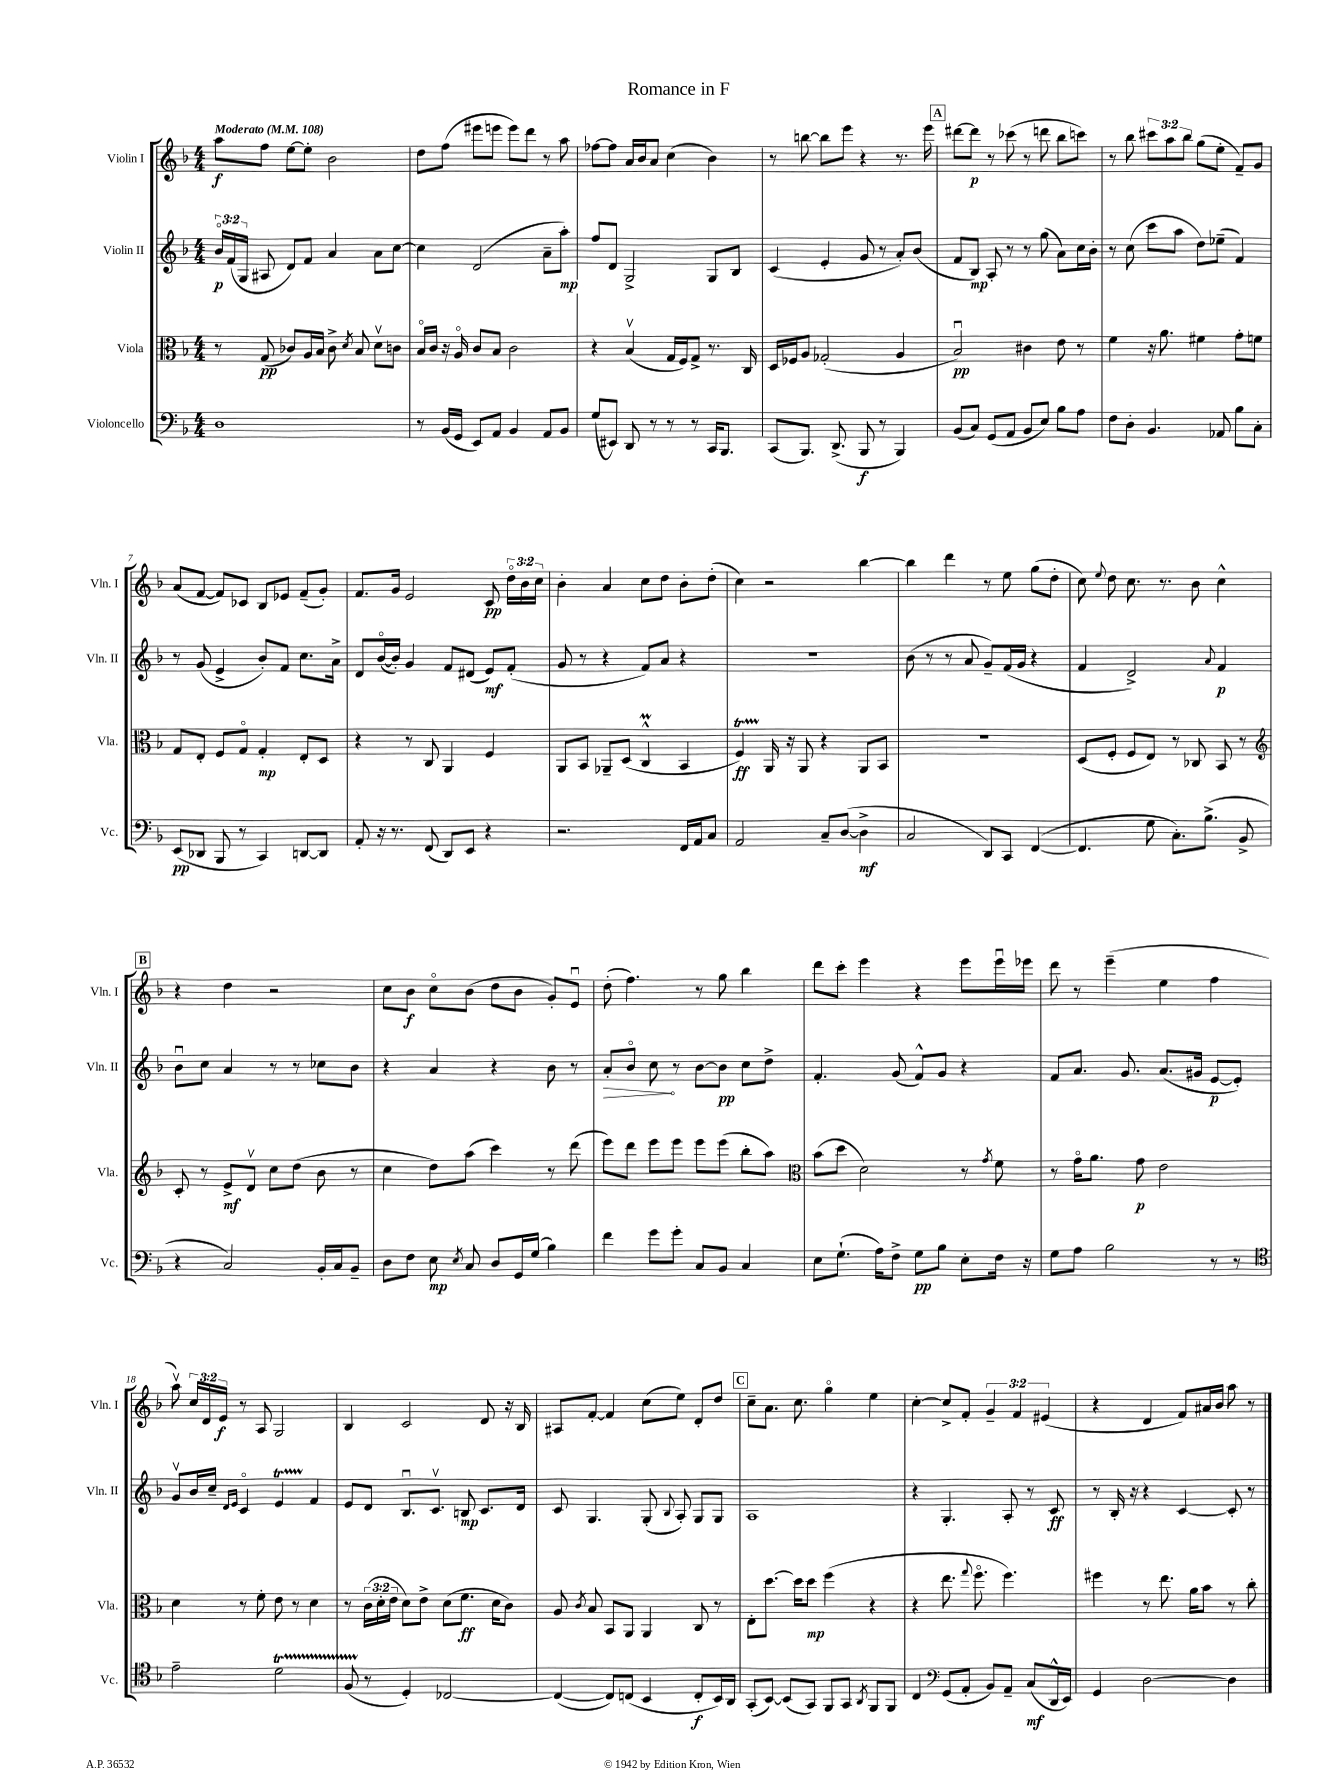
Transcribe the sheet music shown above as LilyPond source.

\header { title = "Romance in F" }
<<
\new StaffGroup <<
\new Staff = "s0" \with { instrumentName = "Violin I" shortInstrumentName = "Vln. I" } {
    \clef treble \key f \major \numericTimeSignature \time 4/4 \override Staff.TupletNumber.text = #tuplet-number::calc-fraction-text \tempo "Moderato" 4 = 108
    \autoBeamOff a''8[\f f''8] e''8[~ e''8]-. bes'2 |
    d''8[ f''8]( eis'''8[ e'''8] e'''8[) d'''8] r8 a''8 |
    fes''8[~ fes''8] a'16[ bes'16 a'8] c''4( bes'4) |
    r8 b''8~ b''8[ e'''8] r4 r8. e'''16 |
    \mark \markup { \box "A" } dis'''8[~ dis'''8]\p r8 ces'''8( r8 d'''8 bes''8[ c'''8]) |
    r8 bes''8 \tuplet 3/2 { cis'''8[ a''8 bes''8] } g''8[( e''8]-. f'8[--) g'8] |
    a'8[( f'8]~ f'8[) ces'8] bes8[ ees'8] f'8[--( g'8]-.) |
    f'8.[ g'16] e'2 c'8\pp \tuplet 3/2 { d''16[\flageolet bes'16 c''16] } |
    bes'4-. a'4 c''8[ d''8] bes'8[-. d''8]-.( |
    c''4) r2 bes''4~ |
    bes''4 d'''4 r8 e''8 g''8[( d''8]-. |
    c''8) \appoggiatura { e''8 } d''8 c''8. r8. bes'8 c''4-^ |
    \mark \markup { \box "B" } r4 d''4 r2 |
    c''8[ bes'8]\f c''8[\flageolet bes'8]( d''8[ bes'8] g'8[-.) e'8]\downbow |
    d''8-.( f''4.) r8 g''8 bes''4 |
    d'''8[ c'''8]-. e'''4 r4 e'''8[ e'''16\downbow ees'''16] |
    d'''8 r8 e'''4--( e''4 f''4 |
    a''8\upbow) \tuplet 3/2 { c''16[ d'16 e'16]\f } r8 a8 g2 |
    bes4 c'2 d'8 r16 bes16 |
    ais8[ f'8]~-. f'4 c''8[( e''8]) d'8[-. d''8] |
    \mark \markup { \box "C" } c''8[-- a'8.] c''8. g''4\flageolet e''4 |
    c''4~-. c''8[-> f'8]-. \tuplet 3/2 { g'4-- f'4 eis'4( } |
    r4 d'4 f'8[) ais'16 bes'16] a''8 r8 \bar "|." |
}
\new Staff = "s1" \with { instrumentName = "Violin II" shortInstrumentName = "Vln. II" } {
    \clef treble \key f \major \numericTimeSignature \time 4/4 \override Staff.TupletNumber.text = #tuplet-number::calc-fraction-text
    \autoBeamOff \tuplet 3/2 { bes'16[\flageolet\p f'16( g16] } ais8 d'8[) f'8] a'4 a'8[ c''8]~ |
    c''4 d'2( a'8[-- a''8]-.\mp) |
    f''8[ d'8] g2-> g8[ bes8] |
    c'4( e'4-. g'8 r8 a'8[-.) bes'8]( |
    \mark \markup { \box "A" } f'8[ bes8]\mp) a8-. r8 r8 g''8( a'8[) c''16 bes'16]-. |
    r8 c''8( c'''8[ a''8] d''8[) ees''8]--( f'4) |
    r8 g'8( e'4-> bes'8[-.) f'8] c''8.[ a'16]-> |
    d'8[ bes'16~\flageolet( bes'16]-.) g'4 f'8[ dis'8]( e'8[\mf) f'8]-.( |
    g'8 r8 r4 f'8[) a'8] r4 |
    r1 |
    bes'8( r8 r8 a'8 g'8[--) f'16( g'16] r4 |
    f'4 d'2->) \appoggiatura { a'8 } f'4\p |
    \mark \markup { \box "B" } bes'8[\downbow c''8] a'4 r8 r8 ces''8[ bes'8] |
    r4 a'4 r4 bes'8 r8 |
    \once \override Hairpin.circled-tip = ##t a'8[-.\> bes'8]\flageolet c''8\! r8 bes'8[~ bes'8]\pp c''8[ d''8]-> |
    f'4.-. g'8( f'8[-^) g'8] r4 |
    f'8[ a'8.] g'8. a'8.[( gis'16] e'8[~\p e'8]-.) |
    g'8[\upbow bes'16 c''16]-- \grace { d'16[ e'16] } c'4\flageolet e'4\startTrillSpan f'4\stopTrillSpan |
    e'8[ d'8] bes8.[\downbow c'8.]\upbow b8\mp c'8.[ d'16] |
    c'8 g4. g8-.( \appoggiatura { bes8 } a8-.) g8[ g8] |
    \mark \markup { \box "C" } a1 |
    r4 g4.-. a8-. r8 c'8\ff |
    r8 bes16-. r16 r4 c'4~ c'8-. r8 \bar "|." |
}
\new Staff = "s2" \with { instrumentName = "Viola" shortInstrumentName = "Vla." } {
    \clef alto \key f \major \numericTimeSignature \time 4/4 \override Staff.TupletNumber.text = #tuplet-number::calc-fraction-text
    \autoBeamOff r8 g8\pp( ces'8[) a16 bes16] ces'8-> \acciaccatura { d'8 } bes8 d'8[\upbow c'8] |
    bes16[\flageolet c'16] r16 a16\flageolet c'8[ bes8] c'2 |
    r4 bes4\upbow( g16[ f16) g8]-> r8. c16 |
    d16[ fes16 a8] ges2-.( a4 |
    \mark \markup { \box "A" } bes2\downbow\pp) cis'4 e'8 r8 |
    f'4 r16 a'8. fis'4 g'8[-. f'8] |
    g8[ e8]-. f8[ g8]\flageolet g4-.\mp e8[-. d8] |
    r4 r8 c8 a,4 f4 |
    a,8[ bes,8] aes,8[-- d8]( c4-^\prall bes,4 |
    f4\startTrillSpan\ff) a,16\stopTrillSpan r16 a,8 r4 a,8[ bes,8] |
    R1 |
    d8[( f8]-. f8[ e8]) r8 ces8 bes,8 r8 |
    \mark \markup { \box "B" } \clef treble c'8-. r8 e'8[->\mf d'8]\upbow c''8[ d''8]( bes'8 r8 |
    c''4 d''8[) a''8]( c'''4) r8 d'''8( |
    e'''8[) d'''8] e'''8[ e'''8] e'''8[ e'''8]( bes''8[-. a''8]) |
    \clef alto bes'8[( d''8] d'2) r8 \acciaccatura { g'8 } f'8 |
    r8 g'16[\flageolet a'8.] g'8\p e'2 |
    d'4 r8 f'8-. e'8 r8 d'4 |
    r8 \tuplet 3/2 { c'16[( d'16-. e'16] } d'8[) e'8]-> d'8[( f'8.]\ff d'16[ c'8]) |
    a8 \acciaccatura { c'8 } bes8 bes,8[ a,8] a,4 c8 r8 |
    \mark \markup { \box "C" } e8[-. d''8.]~ d''16[ d''8]\mp f''4( r4 |
    r4 e''8. \appoggiatura { g''8 } f''8.\flageolet f''4.) |
    fis''4 r8 e''8. a'16[ bes'8] r8 c''8-. \bar "|." |
}
\new Staff = "s3" \with { instrumentName = "Violoncello" shortInstrumentName = "Vc." } {
    \clef bass \key f \major \numericTimeSignature \time 4/4
    \autoBeamOff d1 |
    r8 bes,16[( g,16] e,8[) a,8] bes,4 a,8[ bes,8] |
    g8[( eis,8]) d,8 r8 r8 r8 c,16[ bes,,8.] |
    c,8[( bes,,8.]) d,8.->( bes,,8\f r8 bes,,4) |
    \mark \markup { \box "A" } bes,8[( c8]) g,8[( a,8] bes,8[ e8]) bes8[ a8] |
    f8[ d8]-. bes,4. aes,8 bes8[ c8]-. |
    e,8[\pp( des,8] bes,,8 r8 c,4) d,8[~ d,8] |
    a,8-. r16 r8. f,8( d,8[) e,8] r4 |
    r2. f,16[ a,16 c8] |
    a,2 c8[-- d8]~( d4->\mf |
    c2 d,8[) c,8] f,4~( |
    f,4. g8 c8.[-.) bes8.]->( bes,8-> |
    \mark \markup { \box "B" } r4 c2) bes,16[-. c16 bes,8]-- |
    d8[ f8] e8\mp \acciaccatura { e8 } c8 d8[ g,16 g16]( bes4) |
    f'4 g'8[ g'8]-. c8[ bes,8] c4 |
    e8[ g8.]-!( a16[) f8]-> g8[\pp bes8] e8[-. f16] r16 |
    g8[ a8] bes2 r8 r8 |
    \clef tenor e'2-- d'2\startTrillSpan |
    f8( r8\stopTrillSpan d4-.) ces2~ |
    ces4~( ces8[) c8]( bes,4 c8[-.\f bes,16) a,16] |
    \mark \markup { \box "C" } g,8[-.( bes,8]~) bes,8[( g,8]) f,8[ g,8] \acciaccatura { a,8 } f,8[ f,8] |
    c4 \clef bass g,8[( a,8]-. bes,8[) a,8]-- c8[\mf( d,16-^ e,16]) |
    g,4 d2~ d4 \bar "|." |
}
>>
>>
